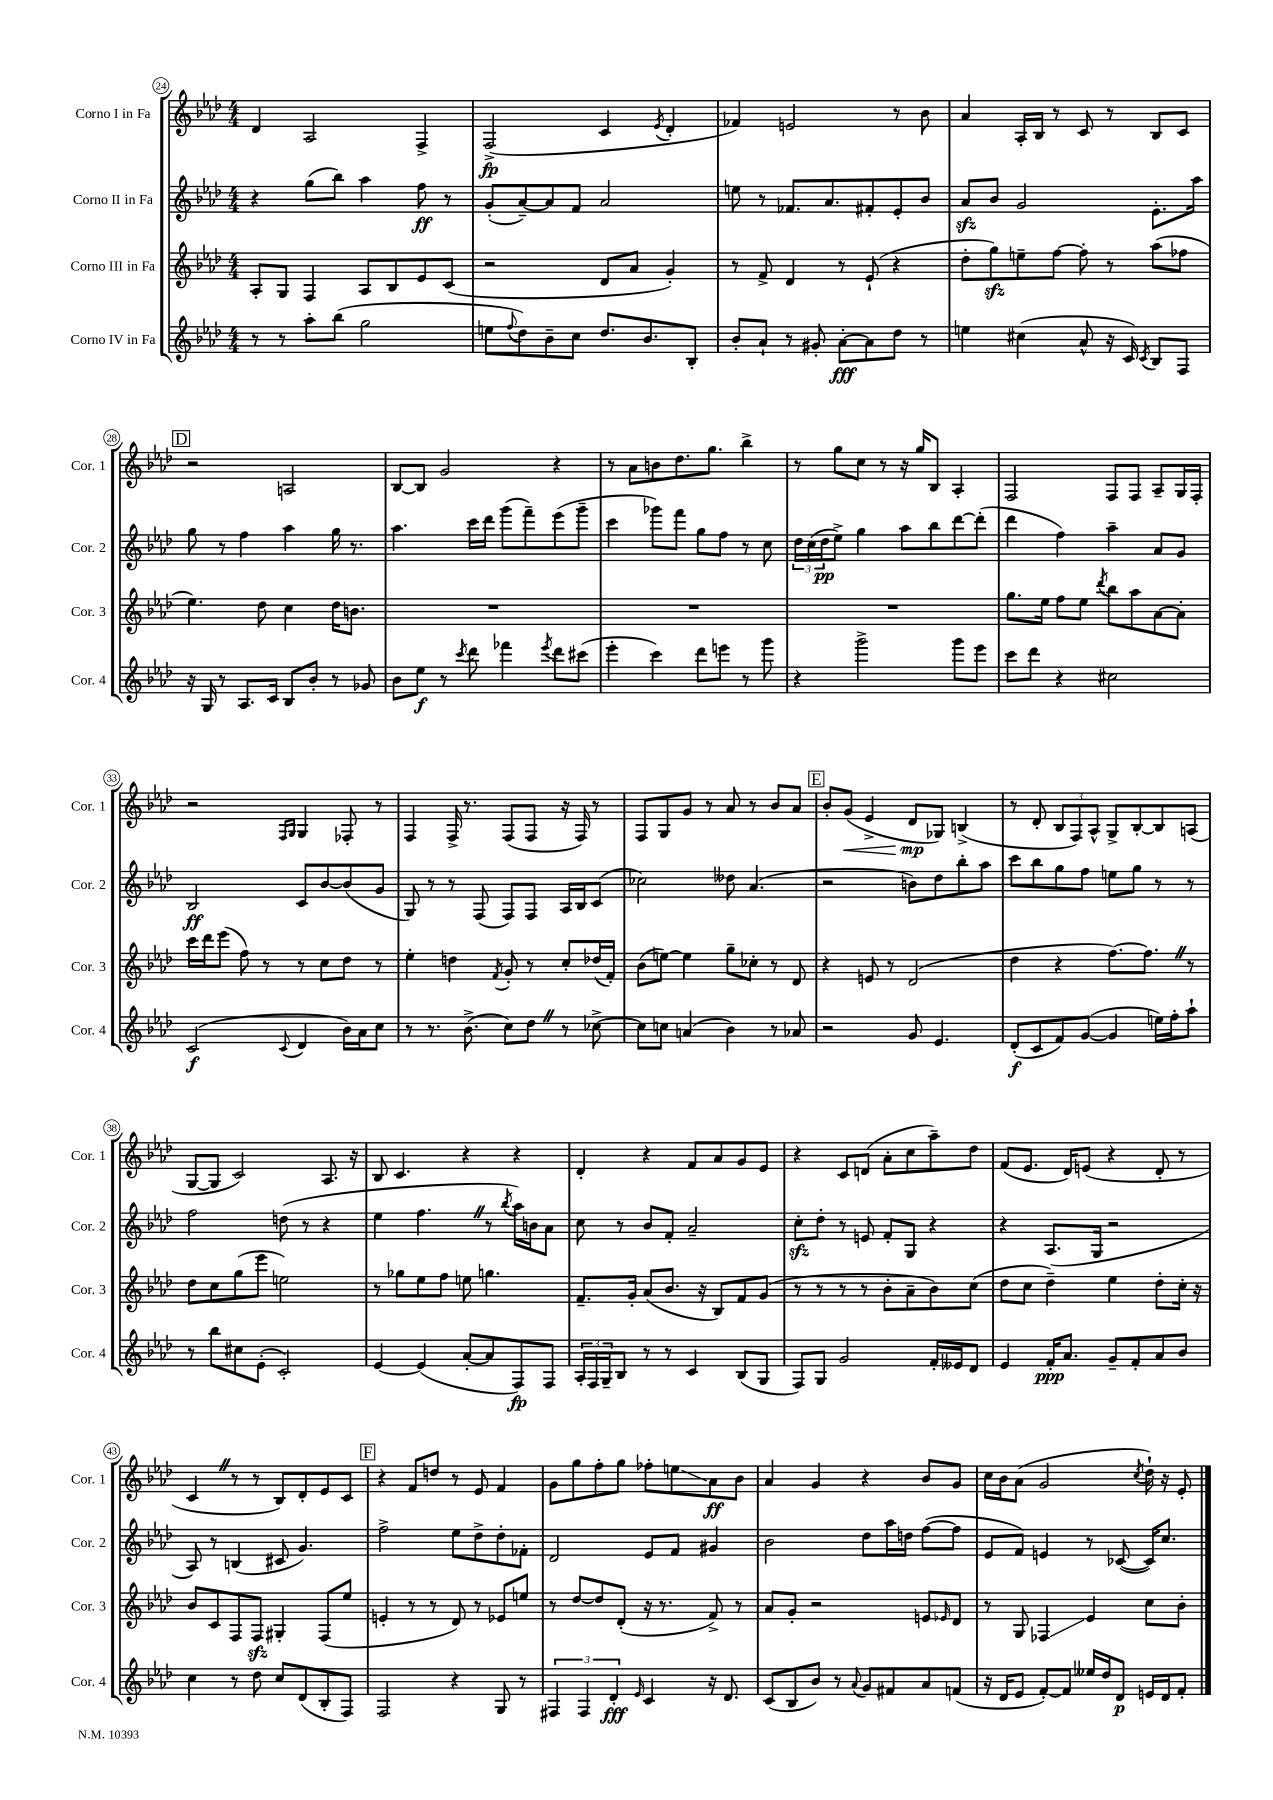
<<
\new StaffGroup <<
\new Staff = "s0" \with { instrumentName = "Corno I in Fa" shortInstrumentName = "Cor. 1" } {
    \clef treble \key aes \major \numericTimeSignature \time 4/4
    des'4 aes2 f4-> |
    f2->\fp( c'4 \acciaccatura { ees'8 } des'4-. |
    fes'4) e'2 r8 bes'8 |
    aes'4 aes16-. bes16 r8 c'8 r8 bes8 c'8 |
    \mark \markup { \box "D" } r2 a2 |
    bes8~ bes8 g'2 r4 |
    r8 aes'8 b'8 des''8. g''8. bes''4-> |
    r8 g''8 c''8 r8 r16 g''16 bes8 aes4-. |
    f2 f8 f8 aes8-- g16 f16-. |
    r2 \grace { f16 g16 } g4 fes8-. r8 |
    f4 f16-> r8. f8( f8 r16 f16) r8 |
    f8 g8 g'8 r8 aes'8 r8 bes'8 aes'8 |
    \mark \markup { \box "E" } bes'8-. g'8\<( ees'4-> des'8\mp\! ges8) b4->( |
    r8 des'8-. \tuplet 3/2 { bes8 f8) aes8-^ } g8-> bes8~-. bes8 a8( |
    g8~ g8 c'2) aes8. r16 |
    bes8 c'4. r4 r4 |
    des'4-. r4 f'8 aes'8 g'8 ees'8 |
    r4 c'8 d'8( aes'8-. c''8 aes''8--) des''8 |
    f'8( ees'8. des'16) e'8( r4 des'8-. r8 |
    c'4 \once \override BreathingSign.text = \markup { \musicglyph "scripts.caesura.straight" } \breathe r8 r8 bes8) des'8-. ees'8 c'8 |
    \mark \markup { \box "F" } r4 f'8 d''8 r8 ees'8 f'4 |
    g'8 g''8 f''8-. g''8 fes''8-. e''8\glissando aes'8\ff bes'8 |
    aes'4 g'4 r4 bes'8 g'8 |
    c''16 bes'16 aes'8( g'2 \acciaccatura { c''8 } des''16-!) r16 ees'8-. \bar "|." |
}
\new Staff = "s1" \with { instrumentName = "Corno II in Fa" shortInstrumentName = "Cor. 2" } {
    \clef treble \key aes \major \numericTimeSignature \time 4/4
    r4 g''8( bes''8) aes''4 f''8\ff r8 |
    g'8-.( aes'8~--) aes'8 f'8 aes'2 |
    e''8 r8 fes'8. aes'8. fis'8-. ees'8-. bes'8 |
    aes'8\sfz bes'8 g'2 ees'8.-. aes''16 |
    \mark \markup { \box "D" } g''8 r8 f''4 aes''4 g''16 r8. |
    aes''4. c'''16 des'''16 g'''8( f'''8--) ees'''8( g'''8-- |
    c'''4 ges'''8) f'''8 g''8 f''8 r8 c''8 |
    \tuplet 3/2 { des''16 c''16( des''16\pp } ees''8->) g''4 aes''8 bes''8 des'''8~ des'''8-.( |
    des'''4 f''4) aes''4-- aes'8 g'8 |
    bes2\ff c'8 bes'8~ bes'8( g'8 |
    g8) r8 r8 f8( f8) f8 aes16 bes16 c'8( |
    ces''2) deses''8 aes'4.( |
    \mark \markup { \box "E" } r2 b'8) des''8 bes''8-. aes''8 |
    c'''8 bes''8 g''8 f''8 e''8 g''8 r8 r8 |
    f''2 d''8( r8 r4 |
    ees''4 f''4. \once \override BreathingSign.text = \markup { \musicglyph "scripts.caesura.straight" } \breathe r8 \acciaccatura { bes''8 } aes''16) b'16 aes'8 |
    c''8 r8 bes'8 f'8-. aes'2-- |
    c''8-.\sfz des''8-. r8 e'8 f'8-. g8 r4 |
    r4 aes8.( g16 r2 |
    aes8) r8 b4( cis'8 g'4.) |
    \mark \markup { \box "F" } f''2-> ees''8 des''8-> des''8-. fes'8-. |
    des'2 ees'8 f'8 gis'4 |
    bes'2 des''8 aes''16 d''16 f''8~( f''8 |
    ees'8 f'8) e'4 r8 ces'8~( ces'16) c''8. \bar "|." |
}
\new Staff = "s2" \with { instrumentName = "Corno III in Fa" shortInstrumentName = "Cor. 3" } {
    \clef treble \key aes \major \numericTimeSignature \time 4/4
    aes8-. g8 f4 aes8 bes8 ees'8 c'8( |
    r2 des'8 aes'8 g'4-.) |
    r8 f'8-> des'4 r8 ees'8-!( r4 |
    des''8-. g''8\sfz) e''8-- f''8~ f''8-. r8 aes''8( fes''8 |
    \mark \markup { \box "D" } ees''4.) des''8 c''4 des''16 b'8. |
    R1 |
    R1 |
    R1 |
    g''8. ees''16 f''8 ees''8 \acciaccatura { des'''8 } bes''8 aes''8 aes'8~ aes'8-. |
    c'''16 des'''16 ees'''8( f''8) r8 r8 c''8 des''8 r8 |
    ees''4-. d''4 \acciaccatura { f'8 } g'8-. r8 c''8-. des''16( f'16-.) |
    bes'8( e''8~) e''4 g''8-- ces''8-. r8 des'8 |
    \mark \markup { \box "E" } r4 e'8 r8 des'2( |
    des''4 r4 f''8.~) f''8. \once \override BreathingSign.text = \markup { \musicglyph "scripts.caesura.straight" } \breathe r8 |
    des''8 c''8 g''8( ees'''8 e''2) |
    r8 ges''8 ees''8 f''8 e''8 g''4. |
    f'8.-- g'16-. aes'8( bes'8. r16 bes8) f'8 g'8( |
    r8 r8 r8 r8 bes'8-. aes'8-- bes'8) c''8( |
    des''8 c''8 des''4--) ees''4 des''8-. c''16-. r16 |
    bes'8 c'8 f8 f8\sfz gis4-. f8( ees''8 |
    \mark \markup { \box "F" } e'4-. r8 r8 des'8) r8 ees'8 e''8 |
    r8 des''8~ des''8 des'8-.( r16 r8. f'8->) r8 |
    aes'8 g'8-. r2 e'8 \grace { ees'16 } des'8 |
    r8 g8 fes4\glissando ees'4 c''8 bes'8-. \bar "|." |
}
\new Staff = "s3" \with { instrumentName = "Corno IV in Fa" shortInstrumentName = "Cor. 4" } {
    \clef treble \key aes \major \numericTimeSignature \time 4/4
    r8 r8 aes''8-. bes''8( g''2 |
    e''8 \appoggiatura { f''8 } des''8) bes'8-- c''8 des''8. bes'8. bes8-. |
    bes'8-. aes'8-! r8 gis'8-. aes'8~-.\fff aes'8 des''8 r8 |
    e''4 cis''4( aes'8-^ r16 c'16) \acciaccatura { c'8 } bes8 f8 |
    \mark \markup { \box "D" } r16 g16 r8 aes8. c'16 bes8 bes'8-. r8 ges'8 |
    bes'8 ees''8\f r8 \acciaccatura { c'''8 } des'''8 fes'''4 \acciaccatura { ees'''8 } des'''8 cis'''8( |
    ees'''4-. c'''4) des'''8 e'''8 r8 g'''8 |
    r4 g'''2-> g'''8 ees'''8 |
    c'''8 des'''8 r4 cis''2 |
    c'2\f( \appoggiatura { c'8 } des'4 bes'16) aes'16 c''8 |
    r8 r8. bes'8.->( c''8) des''8 \once \override BreathingSign.text = \markup { \musicglyph "scripts.caesura.straight" } \breathe r8 ces''8~-> |
    ces''8 c''8 a'4( bes'4) r8 aes'8 |
    \mark \markup { \box "E" } r2 g'8 ees'4. |
    des'8-.\f( c'8 f'8) g'8~( g'4 e''16) f''16-. aes''8-! |
    r8 bes''8 cis''8 ees'8-.( c'2-.) |
    ees'4~ ees'4( aes'8~-. aes'8 f8\fp) f8 |
    \tuplet 3/2 { aes16-. f16 g16-- } bes8 r8 r8 c'4 bes8( g8 |
    f8) g8 g'2 f'16-. eeses'16 des'8 |
    ees'4 f'16-.\ppp aes'8. g'8-- f'8-. aes'8 bes'8 |
    c''4 r8 des''8 c''8 des'8( bes8-. f8) |
    \mark \markup { \box "F" } f2 r4 g8 r8 |
    \tuplet 3/2 { fis4 fis4 des'4-.\fff } \grace { ees'16 } c'4 r16 des'8. |
    c'8( bes8 bes'8) r8 \appoggiatura { aes'8 } g'8 fis'8 aes'8 f'8( |
    r16 des'16 ees'8 f'8~-.) f'8 eeses''16 des''16 des'8\p e'16 des'16 f'8-. \bar "|." |
}
>>
>>
\layout { \context { \Score currentBarNumber = #24 \override BarNumber.stencil = #(make-stencil-circler 0.1 0.3 ly:text-interface::print) } }
